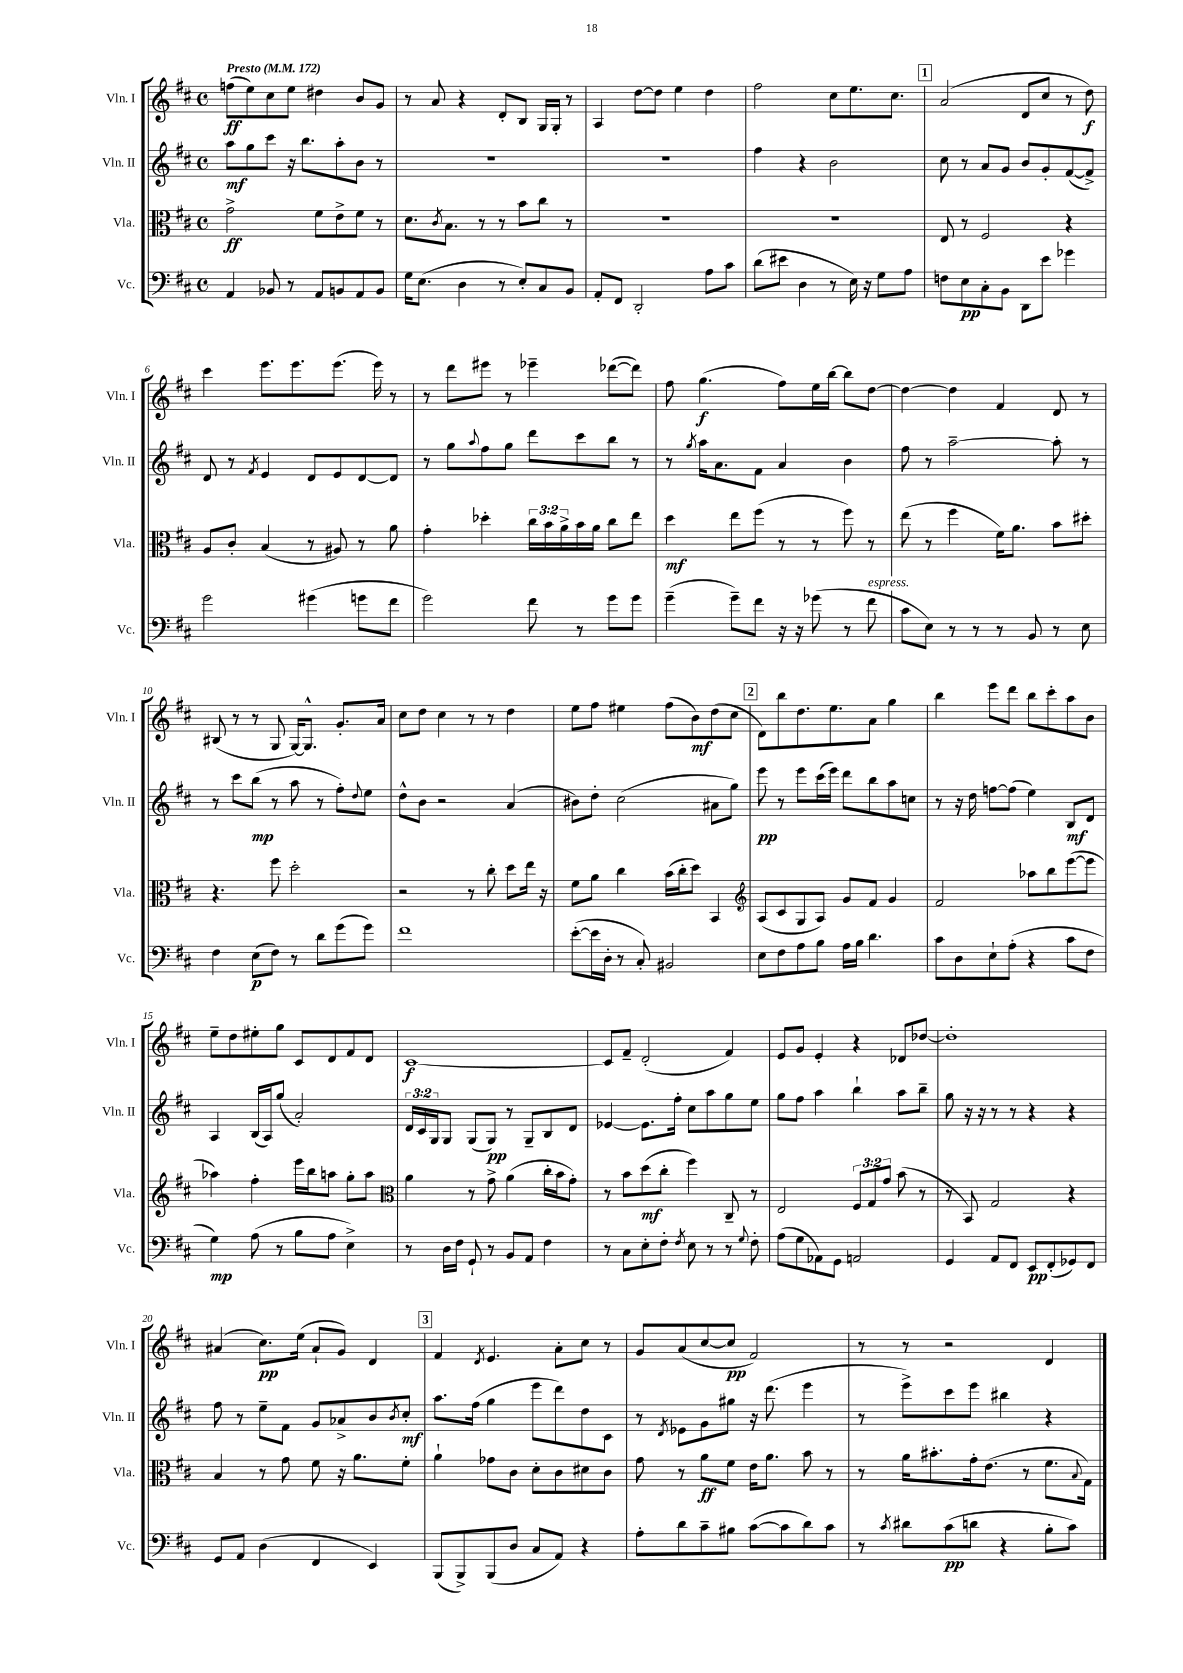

**kern	**kern	**kern	**kern
*staff4	*staff3	*staff2	*staff1
*clefF4	*clefC3	*clefG2	*clefG2
*k[f#c#]	*k[f#c#]	*k[f#c#]	*k[f#c#]
*M4/4	*M4/4	*M4/4	*M4/4
*met(c)	*met(c)	*met(c)	*met(c)
*MM172	*MM172	*MM172	*MM172
4AA	2g^	8aa	(8ff
.	.	8gg	8ee)
8BB-	.	8ccc#	8cc#
8r	.	16r	8ee
.	.	8.bb	.
8AA	8f#	.	4dd#
8BB	8e^	8aa'	.
8AA	8f#	8b	8b
8BB	8r	8r	8g
=	=	=	=
16G	8.d	1r	8r
(8.E	.	.	.
.	.	.	8a
.	8qc#	.	.
.	8.B	.	.
4D	.	.	4r
.	8r	.	.
8r	8r	.	8d'
8E')	8b	.	8B
8C#	8cc#	.	16G
.	.	.	16G'
8BB	8r	.	8r
=	=	=	=
8AA'	1r	1r	4A
8FF#	.	.	.
2DD'	.	.	[8dd
.	.	.	8dd]
.	.	.	4ee
8A	.	.	4dd
8c#	.	.	.
=	=	=	=
(8d	1r	4ff#	2ff#
8e#	.	.	.
4D	.	4r	.
8r	.	2b	8cc#
16E)	.	.	8.ee
16r	.	.	.
8G	.	.	.
.	.	.	8.cc#
8A	.	.	.
=	=	=	=
8F	8E	8cc#	(2a
8E	8r	8r	.
8C#'	2F#	8a	.
8BB	.	8g	.
8DD	.	8b	8d
8e	.	8g'	8cc#
4g-	4r	([8f#	8r
.	.	8f#^])	8dd)
=	=	=	=
2g	8A	8d	4ccc#
.	8c#'	8r	.
.	.	8qf#	.
.	(4B	4e	8.eee
.	.	.	8.eee
(4g#	8r	8d	.
.	8A#)	8e	(8.eee
8g	8r	[8d	.
.	.	.	16eee)
8f#	8a	8d]	8r
=	=	=	=
2g)	4g'	8r	8r
.	.	8gg	8ddd
.	.	8qqaa	.
.	4dd-'	8ff#	8eee#
.	.	8gg	8r
8f#	24cc#	8ddd	4eee-~
.	24b	.	.
.	24a^	.	.
8r	16b	8ccc#	.
.	16a	.	.
8g	8cc#	8bb	([8ddd-
8g	8ee	8r	8ddd-])
=	=	=	=
(4g~	4dd	8r	8ff#
.	.	8qgg	.
.	.	16aa	(4.gg
.	.	8.a	.
8g~)	8ee	.	.
8f#	(8ff#	8f#	.
16r	8r	4a	8ff#)
16r	.	.	.
(8g-	8r	.	16ee
.	.	.	[16bb
8r	8ff#)	4b	8bb]
8f#	8r	.	[8dd
=	=	=	=
8c#	(8ee	8ff#	4dd_
8E)	8r	8r	.
8r	4ff#	[2aa~	4dd]
8r	.	.	.
8r	16f#)	.	4f#
.	8.a	.	.
8BB	.	.	.
8r	8b	8aa']	8d
8E	8dd#'	8r	8r
=	=	=	=
4F#	4.r	8r	(8B#
.	.	8ccc#	8r
(8E	.	(8bb	8r
8F#)	8ff#	8r	8G
8r	2dd'	8aa	[16G)
.	.	.	8.G^^]
8d	.	8r	.
(8g	.	8ff#')	8.g'
.	.	8qqdd	.
8g)	.	8ee	.
.	.	.	16a
=	=	=	=
1f#	2r	8dd^^	8cc#
.	.	8b	8dd
.	.	2r	4cc#
.	8r	.	8r
.	8cc#'	.	8r
.	8dd	(4a	4dd
.	16ee	.	.
.	16r	.	.
=	=	=	=
([8e'	8f#	8b#)	8ee
16e]	8a	8dd'	8ff#
16D'	.	.	.
8r	4cc#	(2cc#	4ee#
8C#')	.	.	.
2BB#	(16b	.	(8ff#
.	16cc#'	.	.
.	8dd)	.	8b)
.	4BB	8a#	(8dd
.	.	8gg)	8cc#
=	=	=	=
*	*clefG2	*	*
8E	(8A	8eee	8d)
8F#	8c#	8r	8bb
8A	8G	8eee	8.dd
8B	8A)	(16ccc#	.
.	.	16eee)	8.ee
16A	8g	8ddd	.
16B	.	.	.
4.d	8f#	8bb	8a
.	4g	8aa	4gg
.	.	8cc	.
=	=	=	=
8c#	2f#	8r	4bb
8D	.	16r	.
.	.	16dd	.
8E`	.	[8ff	8eee
(8A'	.	(8ff]	8ddd
4r	8aa-	4ee)	8bb
.	8bb	.	8ccc#'
8c#	([8eee	8B	8aa
8F#	8eee]	8d	8b
=	=	=	=
4G)	4aa-)	4A	8ee~
.	.	.	8dd
(8A	4ff#'	(16B	8ee#'
.	.	16A)	.
8r	.	(8gg	8gg
8B	16eee	2a')	8c#
.	16bb	.	.
8A	8aa	.	8d
4E^)	8gg'	.	8f#
.	8aa	.	8d
=	=	=	=
*	*clefC3	*	*
8r	4a	24d	[1c#
.	.	24c#	.
.	.	24G	.
16D	.	8G	.
16F#	.	.	.
8GG`	8r	(8G	.
8r	8g^	8G)	.
8BB	(4a	8r	.
8AA	.	8G~	.
4F#	16cc#'	8B	.
.	16b	.	.
.	8g')	8d	.
=	=	=	=
8r	8r	[4e-	8c#]
8C#	8b	.	8f#~
8E'	(8dd	8.e-]	(2d'
8F#'	8cc#'	.	.
.	.	16ff#'	.
8qF#	.	.	.
8E	4ff#)	8cc#	.
8r	.	8aa	.
8r	8C#~	8gg	4f#)
8qqG	.	.	.
8F#'	8r	8ee	.
=	=	=	=
(8A	2E	8gg	8e
8G	.	8ff#	8g
8AA-)	.	4aa	4e'
8GG	.	.	.
2AA	12F#	4bb`	4r
.	12G	.	.
.	12g	.	.
.	(8b	8aa	8d-
.	8r	8bb~	[8dd-
=	=	=	=
4GG	8r	8gg	1dd-']
.	8BB)	16r	.
.	.	16r	.
8AA	2G	8r	.
8FF#	.	8r	.
8EE	.	4r	.
(8FF#'	.	.	.
8GG-)	4r	4r	.
8FF#	.	.	.
=	=	=	=
8GG	4B	8ff#	(4a#
8AA	.	8r	.
(4D	8r	8ee~	8.cc#)
.	8g	8f#	.
.	.	.	(16ee
4FF#	8f#	8g	8a#`
.	16r	8a-^	8g)
.	8.a	.	.
4EE)	.	8b	4d
.	.	8qb	.
.	8f#'	8cc#'	.
=	=	=	=
(8BBB	4a`	8.aa	4f#
8BBB^)	.	.	.
.	.	(16ff#	.
.	.	.	8qd
(8BBB	8g-	4gg	4.e
8D	8c#	.	.
8C#	8d'	8eee	.
8AA)	8c#	8ddd)	8a'
4r	8d#	8dd	8cc#
.	8c#	8c#	8r
=	=	=	=
8A'	8g	8r	8g
.	.	8qd	.
8d	8r	8e-	(8a
8c#~	8a	8g	[8cc#
8B#	8f#	8gg#	8cc#]
([8c#	16e	16r	2f#)
.	8.a	(8.ddd	.
8c#]	.	.	.
8d)	8b	4eee	.
8c#	8r	.	.
=	=	=	=
8r	8r	8r	8r
8qc#	.	.	.
8d#	16a	8eee^)	8r
.	8.b#'	.	.
(8c#	.	8ccc#	2r
8d	16g'	8eee	.
.	(8.e	.	.
4r	.	4bb#	.
.	8r	.	.
8B'	8.f#	4r	4d
8c#)	.	.	.
.	8qqB	.	.
.	16G)	.	.
==	==	==	==
*-	*-	*-	*-
